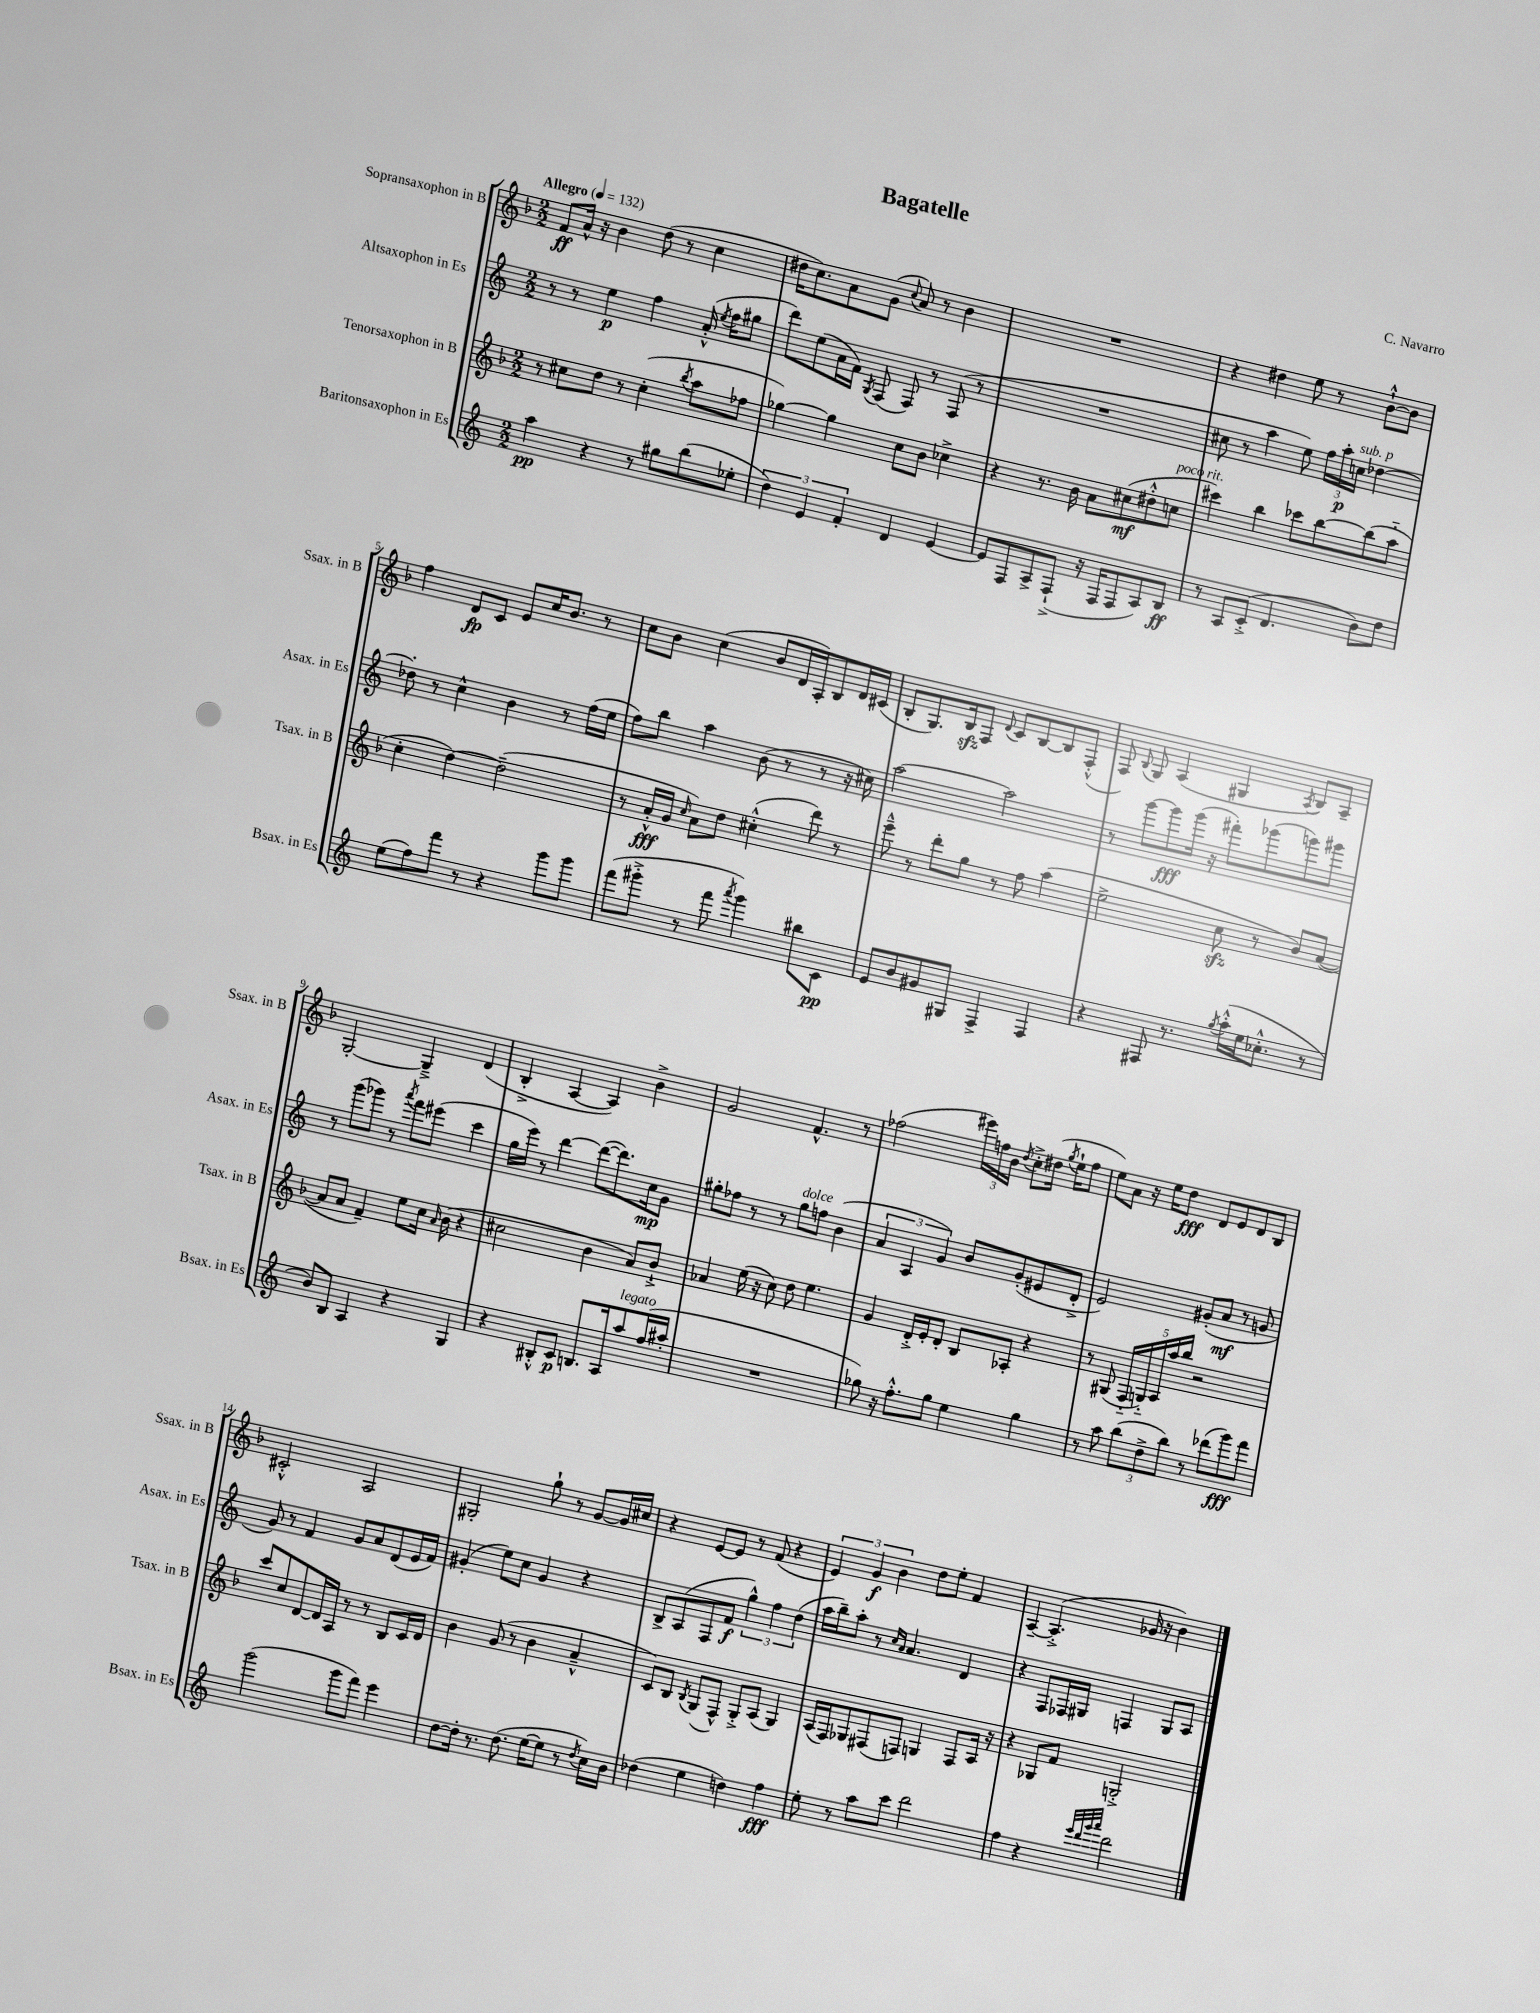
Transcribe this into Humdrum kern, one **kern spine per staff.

**kern	**dynam	**kern	**dynam	**kern	**dynam	**kern	**dynam
*part4	*part4	*part3	*part3	*part2	*part2	*part1	*part1
*staff4	*staff4	*staff3	*staff3	*staff2	*staff2	*staff1	*staff1
*I"Baritonsaxophon in Es	*	*I"Tenorsaxophon in B	*	*I"Altsaxophon in Es	*	*I"Sopransaxophon in B	*
*I'Bsax. in Es	*	*I'Tsax. in B	*	*I'Asax. in Es	*	*I'Ssax. in B	*
*clefG2	*	*clefG2	*	*clefG2	*	*clefG2	*
*k[]	*	*k[b-]	*	*k[]	*	*k[b-]	*
*M2/2	*	*M2/2	*	*M2/2	*	*M2/2	*
*MM132	*	*MM132	*	*MM132	*	*MM132	*
=1	=1	=1	=1	=1	=1	=1	=1
!	!	!	!	!	!	!LO:TX:a:B:t=Allegro	!
4aa\	pp	8r	.	8r	.	8f/L	ff
.	.	8cc#X\L	.	8r	.	16a^^/Jk	.
.	.	.	.	.	.	16r	.
4r	.	8dd\J	.	4ee\	p	4b-\	.
.	.	8r	.	.	.	.	.
8r	.	(4cc#'\	.	4ff\	.	(8dd\	.
8gg#X\L	.	.	.	.	.	8r	.
.	.	8qbb-/	.	.	.	.	.
(8bb\	.	8aa\L	.	(16a'^^/	.	4cc\	.
.	.	.	.	8qee/	.	.	.
.	.	.	.	16ff\KL	.	.	.
8ee-X'\J	.	8ff-X\J	.	8gg#X\J	.	.	.
=2	=2	=2	=2	=2	=2	=2	=2
6dd\)	.	[4gg-X\)	.	8ddd\L)	.	16dd#X\KL	.
.	.	.	.	.	.	8.cc\)	.
.	.	.	.	(8ee\	.	.	.
6e/	.	.	.	.	.	.	.
.	.	4gg-\]	.	16a\L	.	8a\	.
.	.	.	.	16f\JJ)	.	.	.
6f'/	.	.	.	.	.	.	.
.	.	.	.	8qG/	.	.	.
.	.	.	.	(8F/	.	(8g\J	.
.	.	.	.	.	.	8qqcc/	.
4d/	.	8cc\L	.	8F/)	.	8a/)	.
.	.	8b-\J	.	8r	.	8r	.
[4e/	.	4cc-X^\	.	(8F/	.	4b-\	.
.	.	.	.	8r	.	.	.
=3	=3	=3	=3	=3	=3	=3	=3
8e/L]	.	4r	.	1r	.	1r	.
8F/	.	.	.	.	.	.	.
8A^/	.	8.r	.	.	.	.	.
(8F`^/J	.	.	.	.	.	.	.
.	.	16b-\	.	.	.	.	.
16r	.	8a\L	.	.	.	.	.
16F/KL	.	.	.	.	.	.	.
8F/	.	(8cc#X\	mf	.	.	.	.
8A/)	.	8dd#X'^^\	.	.	.	.	.
!	!	!LO:TX:a:i:t=poco rit.	!	!	!	!	!
8B/J	ff	8ccn\J	.	.	.	.	.
=4	=4	=4	=4	=4	=4	=4	=4
8r	.	4ccc#X\)	.	8cc#X\	.	4r	.
8A/L	.	.	.	8r	.	.	.
(8c'^/J	.	4bb-\	.	4aa\	.	4dd#X\	.
4.d/	.	.	.	.	.	.	.
.	.	8ccc-X\L	.	8ee\)	.	8ee\	.
.	.	[8bb-\	.	24ff\LL	.	8r	.
.	.	.	.	24aa'\	p	.	.
!	!	!	!	!LO:TX:a:i:t=sub. p	!	!	!
.	.	.	.	24ccn\JJ	.	.	.
8b\L)	.	(8bb-\]	.	[4dd-X\	.	[8b-`^^\L	.
8dd\J	.	8aa\J	.	.	.	8b-\J]	.
!!LO:LB:g=z
=5	=5	=5	=5	=5	=5	=5	=5
(8ee\L	.	4cc'\	.	8dd-X'\]	.	4ff\	.
8ff\)	.	.	.	8r	.	.	.
8fff\J	.	[4dd\)	.	4cc^^\	.	8d/L	fp
8r	.	.	.	.	.	8c/J	.
4r	.	(2dd~\]	.	4b\	.	8e/L	.
.	.	.	.	.	.	16cc/K	.
.	.	.	.	.	.	8.b-/J	.
8ggg\L	.	.	.	8r	.	.	.
8ggg\J	.	.	.	(16ff\LL	.	8r	.
.	.	.	.	16ee\JJ	.	.	.
=6	=6	=6	=6	=6	=6	=6	=6
(8fff\L	.	8r	.	8ff\L)	.	8cc\L	.
8ggg#X'^\J	.	16a'^^/LL	fff	8bb\J	.	8b-\J	.
.	.	16g/JJ	.	.	.	.	.
.	.	16qqcc/	.	.	.	.	.
8r	.	8a\L)	.	4aa\	.	(4cc\	.
8fff\	.	8dd\J	.	.	.	.	.
8qaaa/	.	.	.	.	.	.	.
4ggg#\)	.	(4cc#X'^^\	.	(8b\	.	8b-/L	.
.	.	.	.	8r	.	16d/L	.
.	.	.	.	.	.	16A'/J)	.
8bb#X\L	.	8ddd\)	.	8r	.	8B-/	.
8c\J	pp	8r	.	16r	.	16d/L	.
.	.	.	.	16cc#X\)	.	(16c#X/JJ	.
=7	=7	=7	=7	=7	=7	=7	=7
8e/L	.	8eee~^^\	.	[2aa\	.	8B-'/L	.
8b/	.	8r	.	.	.	8.G/)	.
8g#X/	.	8ddd'\L	.	.	.	.	.
.	.	.	.	.	.	16B-zz/k	.
8G#X/J	.	8gg\J	.	.	.	8F/J	.
.	.	.	.	.	.	8qqd/	.
4F^/	.	8r	.	2aa\]	.	8c/L	.
.	.	8ff\	.	.	.	[8B-/	.
4F/	.	(4aa\	.	.	.	8B-/]	.
.	.	.	.	.	.	(8F'^^/J	.
=8	=8	=8	=8	=8	=8	=8	=8
4r	.	2ee^\	.	8r	.	8F/)	.
.	.	.	.	.	.	8qqB-/	.
.	.	.	.	[8ggg\L	.	8G/	.
8F#X/	.	.	.	8ggg\]	fff	(4A/	.
8.r	.	.	.	(16ggg\Jk	.	.	.
.	.	.	.	16r	.	.	.
.	.	8cczz\	.	8fff#X'\L)	.	4G#X/	.
8qgg/	.	.	.	.	.	.	.
(16aa'^^\LL	.	.	.	.	.	.	.
16ee\J	.	8r	.	(8ggg-X\	.	.	.
8.cc-X'^^\J	.	.	.	.	.	.	.
.	.	.	.	.	.	8qA/	.
.	.	8b-/L)	.	8gggn\)	.	8B-/L)	.
8r	.	([8a/J	.	8ggg#X\J	.	8A~/J	.
!!LO:LB:g=z
=9	=9	=9	=9	=9	=9	=9	=9
8b/L)	.	8a/L]	.	8r	.	[2G'/	.
8B/J	.	8a/J	.	(8ggg\L	.	.	.
4A/	.	4f~/)	.	8ggg-X\J)	.	.	.
.	.	.	.	8r	.	.	.
.	.	.	.	8qaaa/	.	.	.
4r	.	8ee\L	.	8fff\L	.	4G~^/]	.
.	.	16cc\Jk	.	(8eee#X\J	.	.	.
.	.	16qqa/	.	.	.	.	.
.	.	(16b-\	.	.	.	.	.
4G/	.	4r	.	4ccc\	.	(4d/	.
=10	=10	=10	=10	=10	=10	=10	=10
4r	.	2cc#X\	.	16gg\LL	.	4B-'^/	.
.	.	.	.	16eee\JJ)	.	.	.
.	.	.	.	8r	.	.	.
8B#X'^^/L	.	.	.	[4ddd\	.	[4A/	.
8c/J	p	.	.	.	.	.	.
8.Bn/L	.	4b-\	.	(8ddd\L_	.	4A/])	.
.	.	.	.	8.ddd\])	.	.	.
16A/k	.	.	.	.	.	.	.
!LO:TX:a:i:t=legato	!	!	!	!	!	!	!
8aa/	.	8a/L)	.	.	.	4b-^\	.
.	.	.	.	16cc\k	mp	.	.
(16ff/L	.	8b-`^/J	.	8g\J	.	.	.
16aa#X'/JJ	.	.	.	.	.	.	.
=11	=11	=11	=11	=11	=11	=11	=11
1r	.	4a-X/	.	8gg#X'\L	.	2g/	.
.	.	.	.	8ff-X\J	.	.	.
.	.	(16ee\	.	8r	.	.	.
.	.	16r	.	.	.	.	.
.	.	8cc\)	.	8r	.	.	.
!	!	!	!	!LO:TX:a:i:t=dolce	!	!	!
.	.	8dd\	.	8gg#\L	.	4.f^^/	.
.	.	4.ee\	.	8ffn\J	.	.	.
.	.	.	.	(4b\	.	.	.
.	.	.	.	.	.	8r	.
=12	=12	=12	=12	=12	=12	=12	=12
8gg-X\)	.	4g/	.	6a/	.	(2ff-X\	.
16r	.	.	.	.	.	.	.
.	.	.	.	6A/	.	.	.
8.ff'^^\L	.	.	.	.	.	.	.
.	.	16d'^/LL	.	.	.	.	.
.	.	16e'/J	.	.	.	.	.
.	.	.	.	6g/)	.	.	.
8gg-\J	.	8d'/J	.	.	.	.	.
4ee\	.	8B-/L	.	8b/L	.	24eee#X\LL)	.
.	.	.	.	.	.	24ffn\	.
.	.	.	.	.	.	24b-\JJ	.
.	.	.	.	.	.	8qdd/	.
.	.	8A-X'/J	.	(8g'/	.	8cc'^\L	.
4gg-\	.	4r	.	8e#X/	.	(16dd#X\Jk	.
.	.	.	.	.	.	8qgg/	.
.	.	.	.	.	.	16ee`\KL	.
.	.	.	.	8d'^/J	.	8ff\J	.
=13	=13	=13	=13	=13	=13	=13	=13
8r	.	8r	.	2e/)	.	8ee\L)	.
8aa\	.	(8G#X/	.	.	.	8a\J	.
(12bb\L	.	20F/LL	.	.	.	16r	.
.	.	20Gn/)	.	.	.	.	.
.	.	.	.	.	.	16ee\KL	.
12dd^\	.	.	.	.	.	.	.
.	.	20A/	.	.	.	.	.
.	.	.	.	.	.	8dd\J	fff
.	.	20aa/	.	.	.	.	.
12bb\J)	.	.	.	.	.	.	.
.	.	20bb-/JJ	.	.	.	.	.
8r	.	2r	.	(8g#X'/L	.	8d/L	.
(8ddd-X\L	.	.	.	8a/J	mf	8e/	.
8ggg\)	fff	.	.	8r	.	8d/	.
8fff\J	.	.	.	8gn/	.	8B-/J	.
!!LO:LB:g=z
=14	=14	=14	=14	=14	=14	=14	=14
(2ggg\	.	8ccc/L	.	8g/)	.	2c#X'^^/	.
.	.	8cc/	.	8r	.	.	.
.	.	[8d/	.	4f/	.	.	.
.	.	16d/L]	.	.	.	.	.
.	.	16A/JJ	.	.	.	.	.
8ggg\L	.	8r	.	8g/L	.	2A/	.
8fff\J)	.	8r	.	8a/	.	.	.
4eee\	.	8B-/L	.	(8d/	.	.	.
.	.	16c/L	.	16e/L	.	.	.
.	.	16d/JJ	.	16f/JJ)	.	.	.
=15	=15	=15	=15	=15	=15	=15	=15
[8dd\L	.	4b-\	.	(4g#X'/	.	2G#X'/	.
16dd'\Jk]	.	.	.	.	.	.	.
8.r	.	.	.	.	.	.	.
.	.	(8g/	.	8ee\L)	.	.	.
(8.dd\	.	8r	.	8cc\J	.	.	.
.	.	4b-\	.	4g#/	.	8gg`\	.
[16ee\KL	.	.	.	.	.	.	.
8ee\J]	.	.	.	.	.	8r	.
8r	.	4a~^^/	.	4r	.	[8g/L	.
8qdd/	.	.	.	.	.	.	.
16cc\LL)	.	.	.	.	.	16g/L]	.
16b\JJ	.	.	.	.	.	16cc#X/JJ	.
=16	=16	=16	=16	=16	=16	=16	=16
(4dd-X\	.	8c/L)	.	8B^/L	.	4r	.
.	.	8B-/J	.	(8A/	.	.	.
.	.	8qB-/	.	.	.	.	.
4ee\	.	(8G/L	.	8F/	.	[8e/L	.
.	.	8F^^/J)	.	8f/J	f	8e/J]	.
4ddn\)	.	8G'^/L	.	6gg^^\)	.	8r	.
.	.	(8A/J	.	.	.	(8f/	.
.	.	.	.	6ff\	.	.	.
4ff\	fff	4G/)	.	.	.	4r	.
.	.	.	.	(6dd\	.	.	.
=17	=17	=17	=17	=17	=17	=17	=17
8ee'\	.	(16A/LL	.	16aa\LL	.	6e/)	.
.	.	16F/J)	.	16bb~\J)	.	.	.
8r	.	8G-X/	.	8aa'\J	.	.	.
.	.	.	.	.	.	6g/	f
8aa\L	.	(8F#X/	.	8r	.	.	.
.	.	.	.	.	.	6b-\	.
.	.	.	.	16qqcc/LL	.	.	.
.	.	.	.	16qqa/JJ	.	.	.
8ccc\J	.	8Fn/J)	.	4.a/	.	.	.
2ddd\	.	4Gn/	.	.	.	8dd\L	.
.	.	.	.	.	.	8ee'\J	.
.	.	8F/L	.	4d/	.	4f/	.
.	.	16A/Jk	.	.	.	.	.
.	.	16r	.	.	.	.	.
=18	=18	=18	=18	=18	=18	=18	=18
4ff\	.	4r	.	4r	.	[4A~/	.
4r	.	8G-X/L	.	8F/L	.	(4.A'^/]	.
.	.	8f/J	.	16F-X/L	.	.	.
.	.	.	.	16G#X/JJ	.	.	.
32qqeee/LLL	.	.	.	.	.	.	.
32qqddd/	.	.	.	.	.	.	.
32qqggg/	.	.	.	.	.	.	.
32qqaaa/JJJ	.	.	.	.	.	.	.
2ddd\	.	2Gn'^/	.	4Fn/	.	.	.
.	.	.	.	.	.	16g-X/	.
.	.	.	.	.	.	16r	.
.	.	.	.	8G#/L	.	4b-\)	.
.	.	.	.	8A/J	.	.	.
==	==	==	==	==	==	==	==
*-	*-	*-	*-	*-	*-	*-	*-
